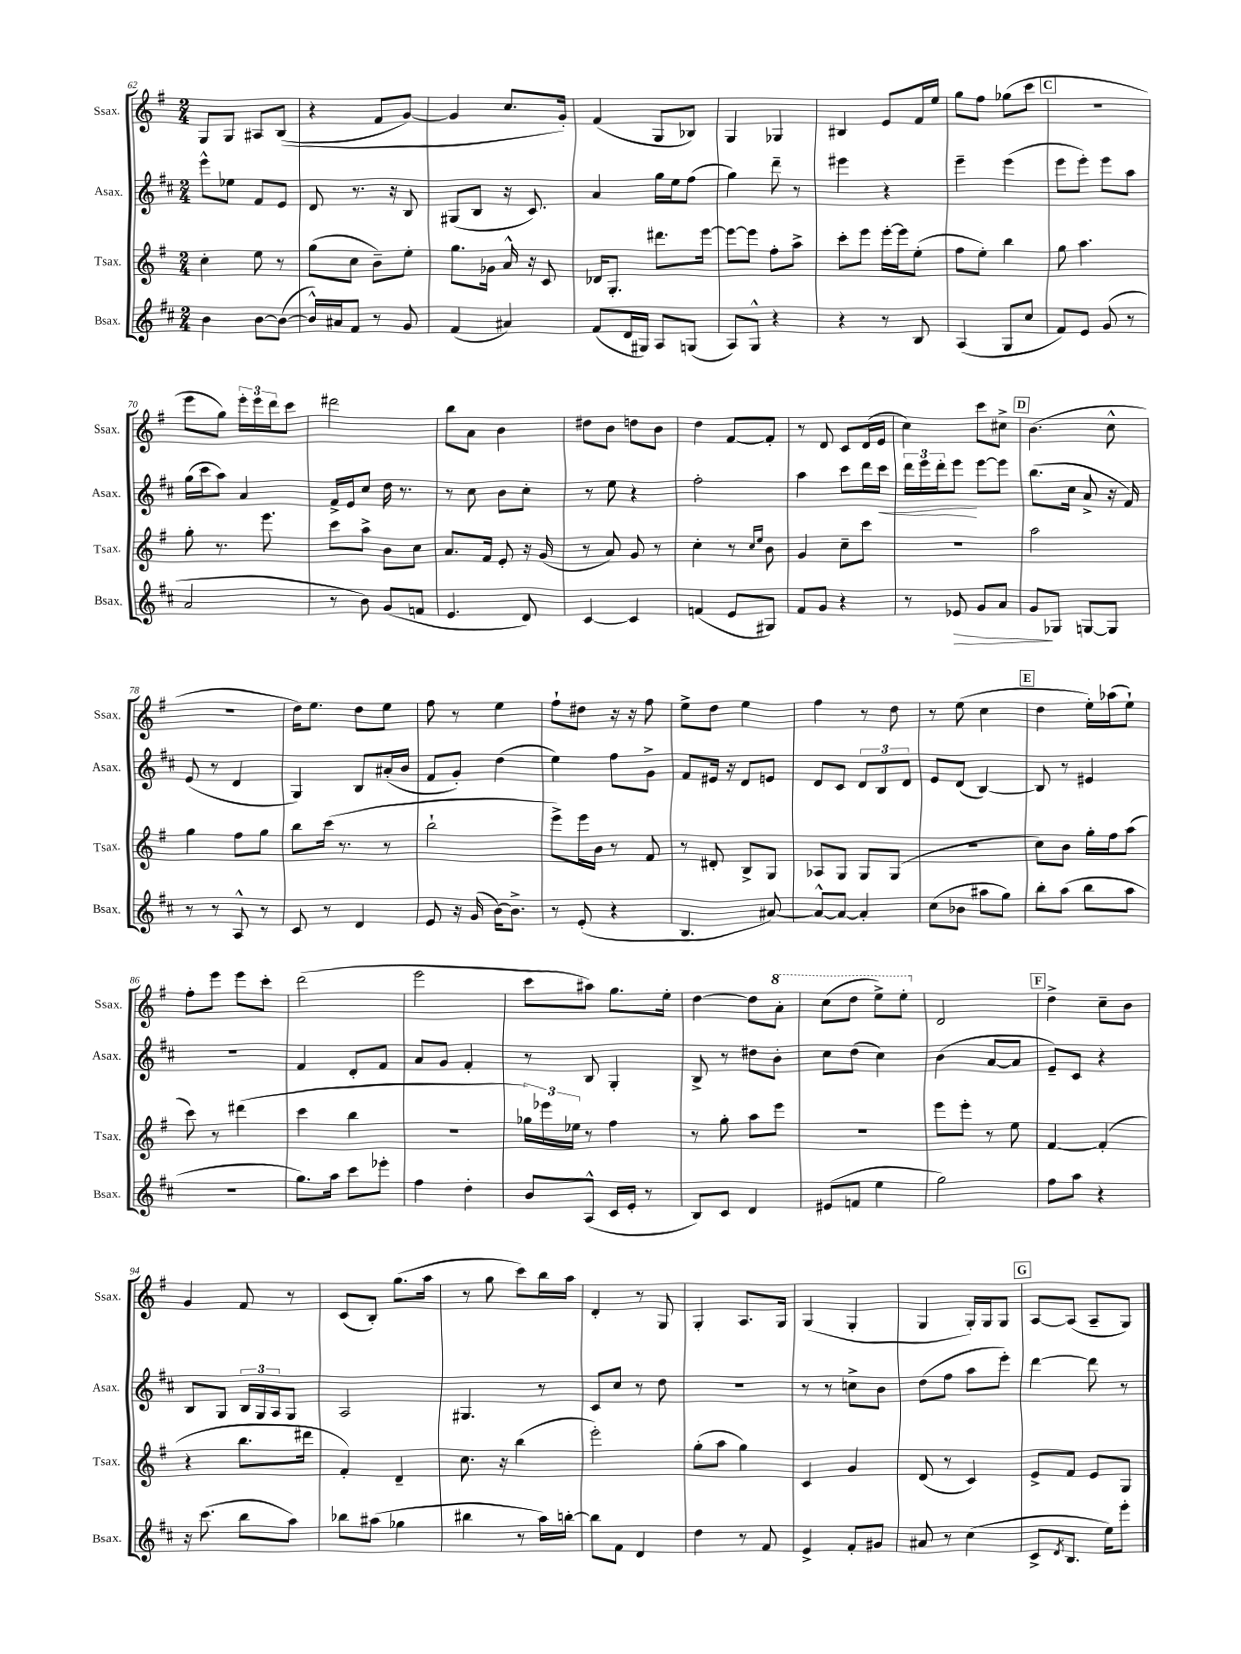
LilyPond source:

<<
\new StaffGroup <<
\new Staff = "s0" \with { instrumentName = "Ssax." shortInstrumentName = "Ssax." } {
    \clef treble \key g \major \numericTimeSignature \time 2/4
    g8 g8 ais8 b8(\( |
    r4 fis'8 g'8~) |
    g'4 c''8. g'16-.\) |
    fis'4( g8 bes8) |
    g4 ges4 |
    bis4 e'8 fis'16 e''16 |
    g''8 fis''8 ges''8( c'''8 |
    \mark \markup { \box "C" } r2 |
    e'''8 g''8) \tuplet 3/2 { e'''16-. e'''16 d'''16 } c'''8 |
    dis'''2 |
    b''8 a'8 b'4 |
    dis''8 b'8 d''8 b'8 |
    d''4 fis'8~ fis'8-. |
    r8 d'8 c'8 d'16( e'16 |
    c''4) c'''8 cis''8-> |
    \mark \markup { \box "D" } b'4.( c''8-^ |
    r2 |
    d''16) e''8. d''8 e''8 |
    fis''8 r8 e''4 |
    fis''8-! dis''8 r16 r16 fis''8 |
    e''8-> d''8 e''4 |
    fis''4 r8 d''8 |
    r8 e''8( c''4 |
    \mark \markup { \box "E" } d''4 e''16-.) aes''16( e''8-!) |
    fis''8-. e'''8 e'''8 c'''8-. |
    d'''2( |
    e'''2 |
    c'''8 ais''8) g''8. e''16-. |
    d''4~ d''8 \ottava #1 a''8-. |
    c'''8( d'''8 e'''8->) e'''8-. \ottava #0 |
    d'2 |
    \mark \markup { \box "F" } d''4-> c''8-- b'8 |
    g'4 fis'8 r8 |
    c'8( b8-.) g''8.( a''16 |
    r8 g''8 c'''8) b''16 a''16 |
    d'4-. r8 g8 |
    g4-. a8. g16 |
    g4( g4-. |
    g4 g16-.) g16 g8 |
    \mark \markup { \box "G" } a8~ a8( a8-- g8) \bar "|." |
}
\new Staff = "s1" \with { instrumentName = "Asax." shortInstrumentName = "Asax." } {
    \clef treble \key d \major \numericTimeSignature \time 2/4
    e'''8-^ ees''8 fis'8 e'8 |
    d'8 r8. r16 b8 |
    gis8( b8 r16 cis'8.) |
    a'4 g''16 e''16 fis''8( |
    g''4) d'''8-- r8 |
    eis'''4 r4 |
    e'''4-- e'''4( |
    \mark \markup { \box "C" } e'''8 e'''8-.) e'''8 a''8 |
    g''16( cis'''16 a''8) a'4 |
    fis'16-> e'16 cis''8 d''16 r8. |
    r8 cis''8 b'8 cis''8-. |
    r8 e''8 r4 |
    fis''2-. |
    a''4 cis'''8 d'''16 cis'''16\< |
    \tuplet 3/2 { d'''16 e'''16 d'''16-. } e'''8\! e'''8~ e'''8 |
    \mark \markup { \box "D" } b''8.( cis''16 a'8-> r16 fis'16) |
    e'8( r8 d'4 |
    g4) b8 ais'16-.( b'16 |
    fis'8 g'8-.) d''4( |
    e''4) fis''8 g'8-> |
    fis'8 eis'16 r16 d'8 e'8 |
    d'8 cis'8 \tuplet 3/2 { d'8 b8 d'8 } |
    e'8 d'8( b4~) |
    \mark \markup { \box "E" } b8 r8 eis'4 |
    R2 |
    fis'4 d'8-. fis'8 |
    a'8 g'8 fis'4-. |
    r8 b8 g4-. |
    b8-> r8 dis''8 b'8-. |
    cis''8 d''8( cis''4) |
    b'4( a'8~ a'8 |
    \mark \markup { \box "F" } e'8--) cis'8 r4 |
    b8 g8 \tuplet 3/2 { b16 g16 a16 } g8 |
    a2 |
    gis4. r8 |
    cis'8 cis''8 r8 d''8 |
    r2 |
    r8 r8 c''8-> b'8 |
    d''8( fis''8 a''8 e'''8-.) |
    \mark \markup { \box "G" } d'''4~ d'''8 r8 \bar "|." |
}
\new Staff = "s2" \with { instrumentName = "Tsax." shortInstrumentName = "Tsax." } {
    \clef treble \key g \major \numericTimeSignature \time 2/4
    c''4-. e''8 r8 |
    g''8( c''8 b'8--) e''8-. |
    g''8. ges'16 a'16-^ r16 c'8 |
    des'16 g8.-. dis'''8. e'''16~ |
    e'''8~ e'''8 fis''8-. a''8-> |
    c'''8-. e'''8 e'''16~-. e'''16 e''8-.( |
    fis''8 e''8-.) b''4 |
    \mark \markup { \box "C" } g''8 a''4. |
    g''8-. r8. e'''8. |
    c'''8 a''8-> b'8 c''8 |
    a'8. fis'16 e'8-. r16 g'16( |
    r8 a'8) g'8 r8 |
    c''4-. r8 \grace { c''16 e''16 } b'8 |
    g'4 c''8-- c'''8 |
    r2 |
    \mark \markup { \box "D" } a''2 |
    g''4 fis''8 g''8 |
    b''8 c'''16( r8. r8 |
    b''2-! |
    e'''8->) e'''16 b'16 r8 fis'8 |
    r8 dis'8-. b8-> g8 |
    aes8 g8 g8 g8( |
    R2 |
    \mark \markup { \box "E" } c''8) b'8 g''16-. fis''16 a''8( |
    c'''8) r8 dis'''4( |
    c'''4 b''4 |
    r2 |
    \tuplet 3/2 { ges''16) ees'''16 ees''16 } r8 fis''4 |
    r8 g''8-. a''8 e'''8 |
    r2 |
    e'''8 e'''8-. r8 e''8 |
    \mark \markup { \box "F" } fis'4~ fis'4-.( |
    r4 b''8. dis'''16 |
    fis'4-.) d'4-- |
    c''8. r16 b''4( |
    e'''2-.) |
    g''8-.( a''8 g''4) |
    c'4 g'4 |
    d'8( r8 c'4) |
    \mark \markup { \box "G" } e'8-> fis'8 e'8 g8 \bar "|." |
}
\new Staff = "s3" \with { instrumentName = "Bsax." shortInstrumentName = "Bsax." } {
    \clef treble \key d \major \numericTimeSignature \time 2/4
    b'4 b'8~ b'8~( |
    b'16-^) ais'16 fis'8 r8 g'8 |
    fis'4( ais'4) |
    fis'8( d'16 gis16) a8 g8( |
    a8) g8-^ r4 |
    r4 r8 b8 |
    a4( g8 cis''8 |
    \mark \markup { \box "C" } fis'8) e'8 g'8( r8 |
    a'2 |
    r8 b'8) g'8( f'8 |
    e'4. d'8) |
    cis'4~ cis'4 |
    f'4( e'8 gis8) |
    fis'8 g'8 r4 |
    r8 ees'8\> g'8 a'8 |
    \mark \markup { \box "D" } g'8\! ges8 g8~ g8 |
    r8 r8 a8-^ r8 |
    cis'8 r8 d'4 |
    e'8 r16 g'16( b'16~) b'8.-> |
    r8 e'8-.( r4 |
    b4. ais'8~) |
    ais'8~-^ ais'8~ ais'4-. |
    cis''8( bes'8 ais''8 g''8) |
    \mark \markup { \box "E" } b''8-. a''8( b''8 a''8 |
    r2 |
    g''8.) a''16 cis'''8 ees'''8-. |
    fis''4 d''4-. |
    b'8 a8-^( cis'16 e'16-. r8 |
    b8) cis'8 d'4 |
    eis'8( f'8 e''4 |
    g''2) |
    \mark \markup { \box "F" } fis''8 a''8 r4 |
    r16 cis'''8.( b''8 a''8) |
    bes''8 ais''8( ges''4 |
    bis''4 r8 a''16) b''16~-. |
    b''8 fis'8 d'4 |
    d''4 r8 fis'8 |
    e'4-> fis'8-. gis'8 |
    ais'8 r8 cis''4( |
    \mark \markup { \box "G" } cis'8-> \acciaccatura { d'8 } b8. e''16) e'''8-. \bar "|." |
}
>>
>>
\layout { \context { \Score currentBarNumber = #62 } }
